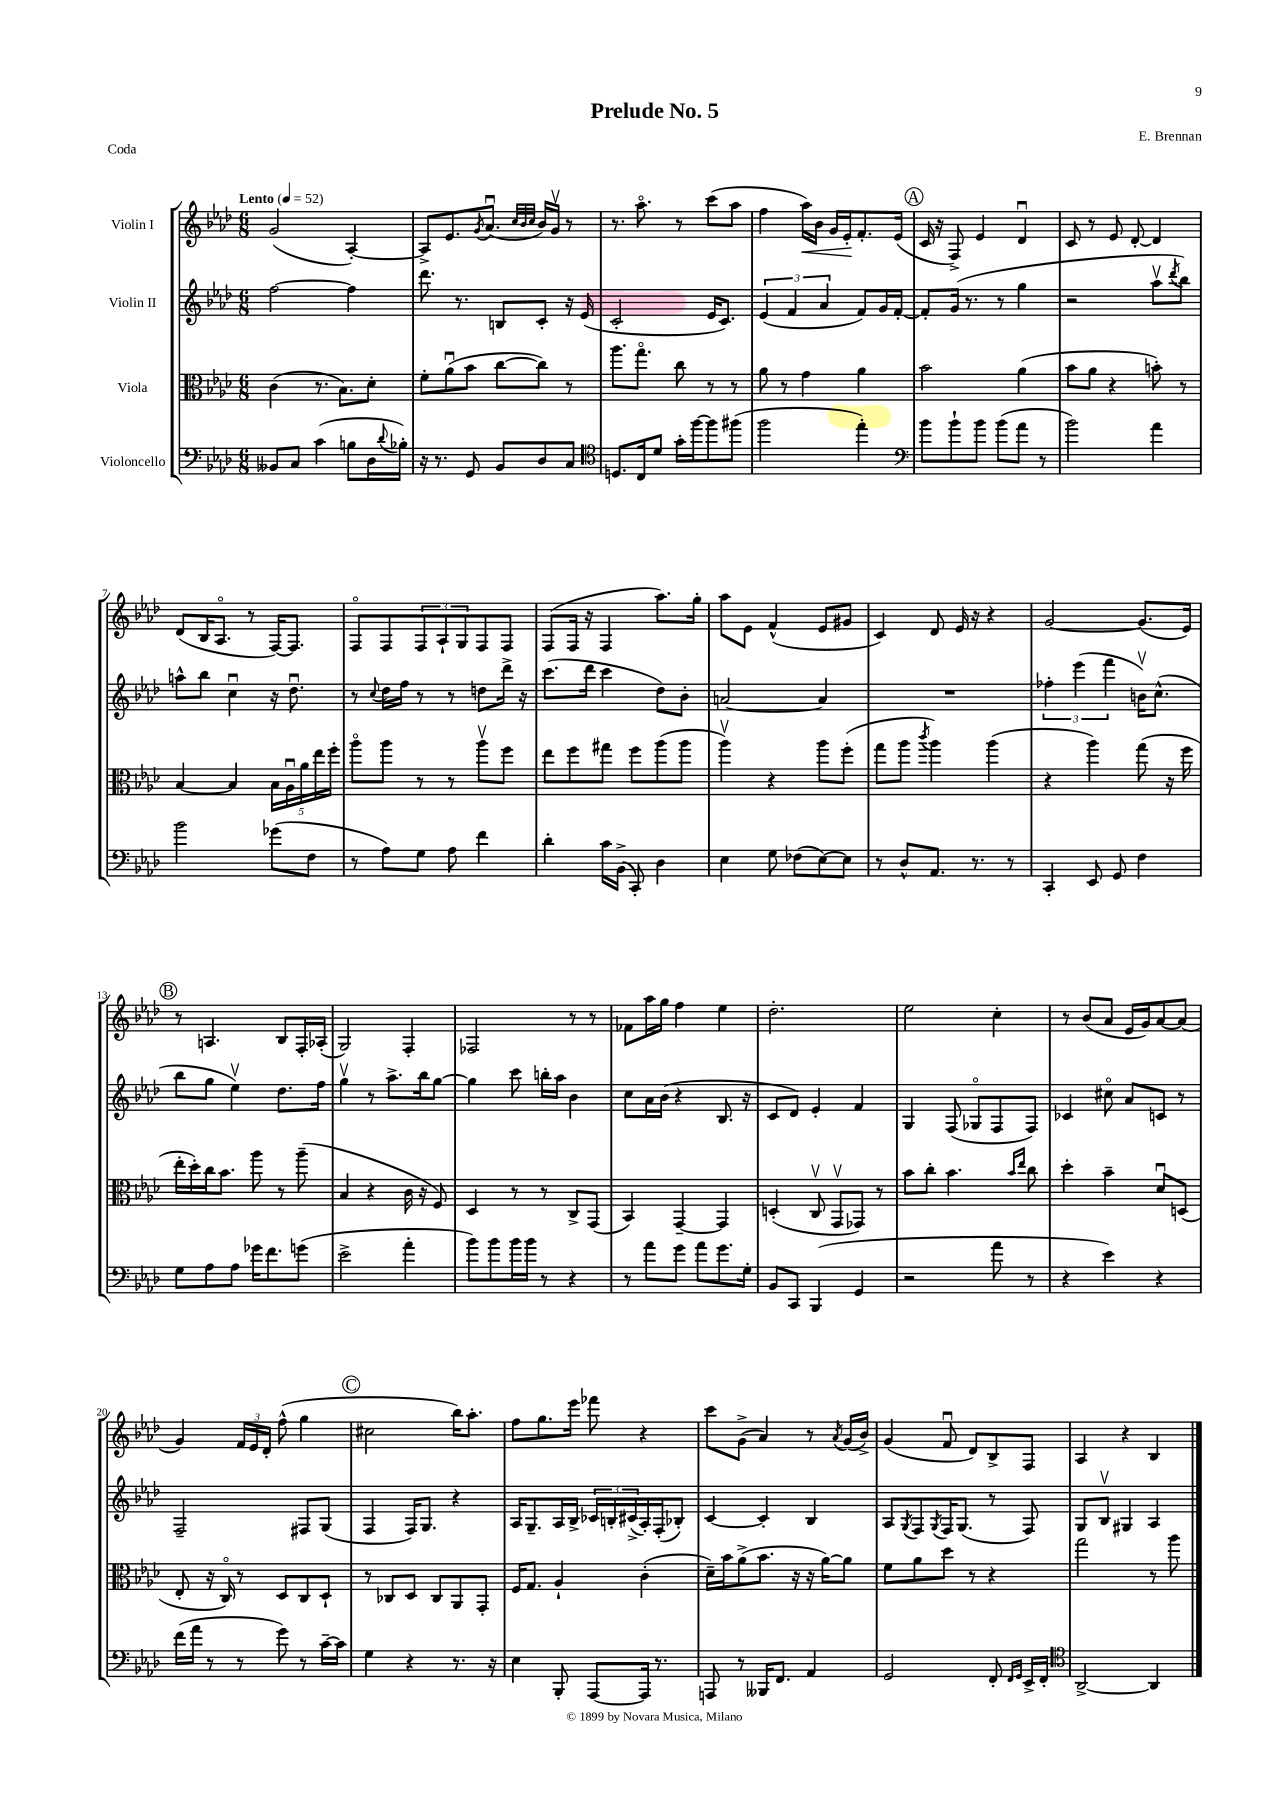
\header { title = "Prelude No. 5" composer = "E. Brennan" piece = "Coda" }
<<
\new StaffGroup <<
\new Staff = "s0" \with { instrumentName = "Violin I" } {
    \clef treble \key aes \major \numericTimeSignature \time 6/8 \tempo "Lento" 4 = 52
    g'2( aes4~-.) |
    aes8-> ees'8. \acciaccatura { g'8 } aes'8.\downbow( \grace { c''32 bes'32 c''32 } bes'16) g'16\upbow r8 |
    r8. aes''8.\flageolet r8 c'''8( aes''8 |
    f''4 aes''16\<) bes'16 g'16 ees'16-.\! f'8.-. ees'16( |
    \mark \markup { \circle "A" } c'16 r16 f8->) ees'4 des'4\downbow |
    c'8 r8 ees'8 des'8~-. des'4 |
    des'8( bes16 aes8.\flageolet r8 f16~) f8. |
    f8\flageolet f8 \tuplet 3/2 { f8 aes8-! g8 } f8 f8 |
    f8( f16 r16 f4 aes''8.) g''16-. |
    aes''8 ees'8 f'4-^( ees'8 gis'8 |
    c'4) des'8 ees'16 r16 r4 |
    g'2~ g'8.( ees'16) |
    \mark \markup { \circle "B" } r8 a4. bes8 f16-. aes16-.( |
    g2) f4-. |
    fes2 r8 r8 |
    fes'8 aes''16 g''16 f''4 ees''4 |
    des''2.-. |
    ees''2 c''4-. |
    r8 bes'8( aes'8 ees'16 g'16) aes'8~ aes'8( |
    g'4) \tuplet 3/2 { f'16 ees'16 des'16-. } f''8-^( g''4 |
    \mark \markup { \circle "C" } cis''2 bes''16) aes''8.-. |
    f''8 g''8. ees'''16 fes'''8 r4 |
    c'''8 g'8->( aes'4) r8 \acciaccatura { aes'8 } g'16( bes'16->) |
    g'4( f'8\downbow des'8) bes8-> f8 |
    aes4 r4 bes4 \bar "|." |
}
\new Staff = "s1" \with { instrumentName = "Violin II" } {
    \clef treble \key aes \major \numericTimeSignature \time 6/8
    f''2~ f''4 |
    des'''8. r8. b8 c'8-. r16 ees'16( |
    c'2-. ees'16 c'8.) |
    \tuplet 3/2 { ees'4( f'4 aes'4 } f'8) g'16 f'16~-. |
    \mark \markup { \circle "A" } f'8-. g'16( r8. r8 g''4 |
    r2 aes''8\upbow \acciaccatura { des'''8 } bes''8) |
    a''8-^ bes''8 c''4\downbow r16 des''8.\downbow |
    r8 \appoggiatura { c''8 } des''16 f''16 r8 r8 d''8 des'''16-> r16 |
    c'''8.( des'''16 c'''4 des''8) bes'8-. |
    a'2~ a'4 |
    R2. |
    \tuplet 3/2 { fes''4-. ees'''4( f'''4 } b'16\upbow) c''8.-^( |
    \mark \markup { \circle "B" } bes''8 g''8 ees''4\upbow) des''8. f''16 |
    g''4\upbow r8 aes''8.-> bes''16 g''8~ |
    g''4 c'''8 b''16-. aes''16 bes'4 |
    c''8 aes'16 bes'16( r4 bes8. r16 |
    c'8 des'8) ees'4-. f'4 |
    g4 f8( ges8\flageolet f8 f8) |
    ces'4 cis''8\flageolet aes'8 c'8 r8 |
    f2-- fis8 g8( |
    \mark \markup { \circle "C" } f4 f16) g8. r4 |
    aes16 g8.-- aes16 bes16-> \tuplet 3/2 { ces'16 b16-. cis'16->( } aes16-.) f16-.( bes8-.) |
    c'4~ c'4-. bes4 |
    aes8 \acciaccatura { g8 } f8 \acciaccatura { g8 } f16 g8.( r8 f8) |
    g8 bes8\upbow gis4 aes4 \bar "|." |
}
\new Staff = "s2" \with { instrumentName = "Viola" } {
    \clef alto \key aes \major \numericTimeSignature \time 6/8
    c'4( r8. bes8.) des'8-. |
    f'8-. aes'8\downbow( bes'8 c''8~ c''8) r8 |
    aes''8. g''8.\flageolet c''8 r8 r8 |
    aes'8 r8 g'4 aes'4 |
    \mark \markup { \circle "A" } bes'2 aes'4( |
    bes'8 aes'8 r4 b'8-.) r8 |
    bes4~ bes4 \tuplet 5/4 { bes16 aes16\downbow aes'16 ees''16 f''16-. } |
    aes''8\flageolet aes''8 r8 r8 aes''8\upbow f''8 |
    ees''8 f''8 gis''8 f''8 aes''8( aes''8 |
    aes''4\upbow) r4 aes''8 f''8-.( |
    g''8 aes''8 \acciaccatura { c'''8 } aes''4) aes''4( |
    r4 aes''4) g''8( r16 f''16 |
    \mark \markup { \circle "B" } ees''16-. des''16-.) c''16 bes'8. aes''8 r8 aes''8--( |
    bes4 r4 c'16 r16 f8) |
    des4 r8 r8 c8-> g,8( |
    bes,4) g,4~-- g,4 |
    d4-.( c8\upbow g,8\upbow ges,8) r8 |
    bes'8 c''8-. bes'4. \grace { bes'16 ees''16 } c''8 |
    des''4-. bes'4-- des'8\downbow d8( |
    ees8-. r16 c16\flageolet) r8 des8 c8 des8-! |
    \mark \markup { \circle "C" } r8 ces8 des8 ces8 aes,8 g,8-. |
    f16 g8. aes4-! c'4-.( |
    des'16--) bes'16 aes'8->( bes'8. r16 r16 aes'16~) aes'8 |
    f'8 aes'8 des''8 r8 r4 |
    g''2 r8 aes''8 \bar "|." |
}
\new Staff = "s3" \with { instrumentName = "Violoncello" } {
    \clef bass \key aes \major \numericTimeSignature \time 6/8
    beses,8 c8 c'4( b8 des16 \appoggiatura { des'8 } bes16-.) |
    r16 r8. g,8 bes,8 des8 c8 |
    \clef tenor d8. c16 des'8 g'16-. f''16~ f''8 fis''8( |
    f''2 ees''4-.) |
    \mark \markup { \circle "A" } \clef bass bes'8 bes'8-! bes'8 bes'8( aes'8 r8 |
    bes'2) aes'4 |
    bes'2 ges'8( f8 |
    r8 aes8) g8 aes8 f'4 |
    des'4-. c'16 bes,16->( c,8-.) des4 |
    ees4 g8 fes8( ees8~) ees8 |
    r8 des8-^ aes,8. r8. r8 |
    c,4-. ees,8 g,8 f4 |
    \mark \markup { \circle "B" } g8 aes8 aes8 ges'16 f'8. g'8( |
    ees'2-> aes'4-. |
    bes'8) bes'8 bes'16 bes'16 r8 r4 |
    r8 aes'8 g'8 aes'8 g'8. g16-. |
    bes,8 c,8 bes,,4( g,4 |
    r2 aes'8 r8 |
    r4 ees'4) r4 |
    f'16( aes'16 r8 r8 g'8) r8 c'16~-- c'16 |
    \mark \markup { \circle "C" } g4 r4 r8. r16 |
    ees4 bes,,8-. aes,,8~ aes,,16 r8. |
    a,,8 r8 beses,,16 f,8. aes,4 |
    g,2 f,8-. \grace { f,16 g,16 } ees,16-> f,16-. |
    \clef tenor aes,2~-> aes,4 \bar "|." |
}
>>
>>
